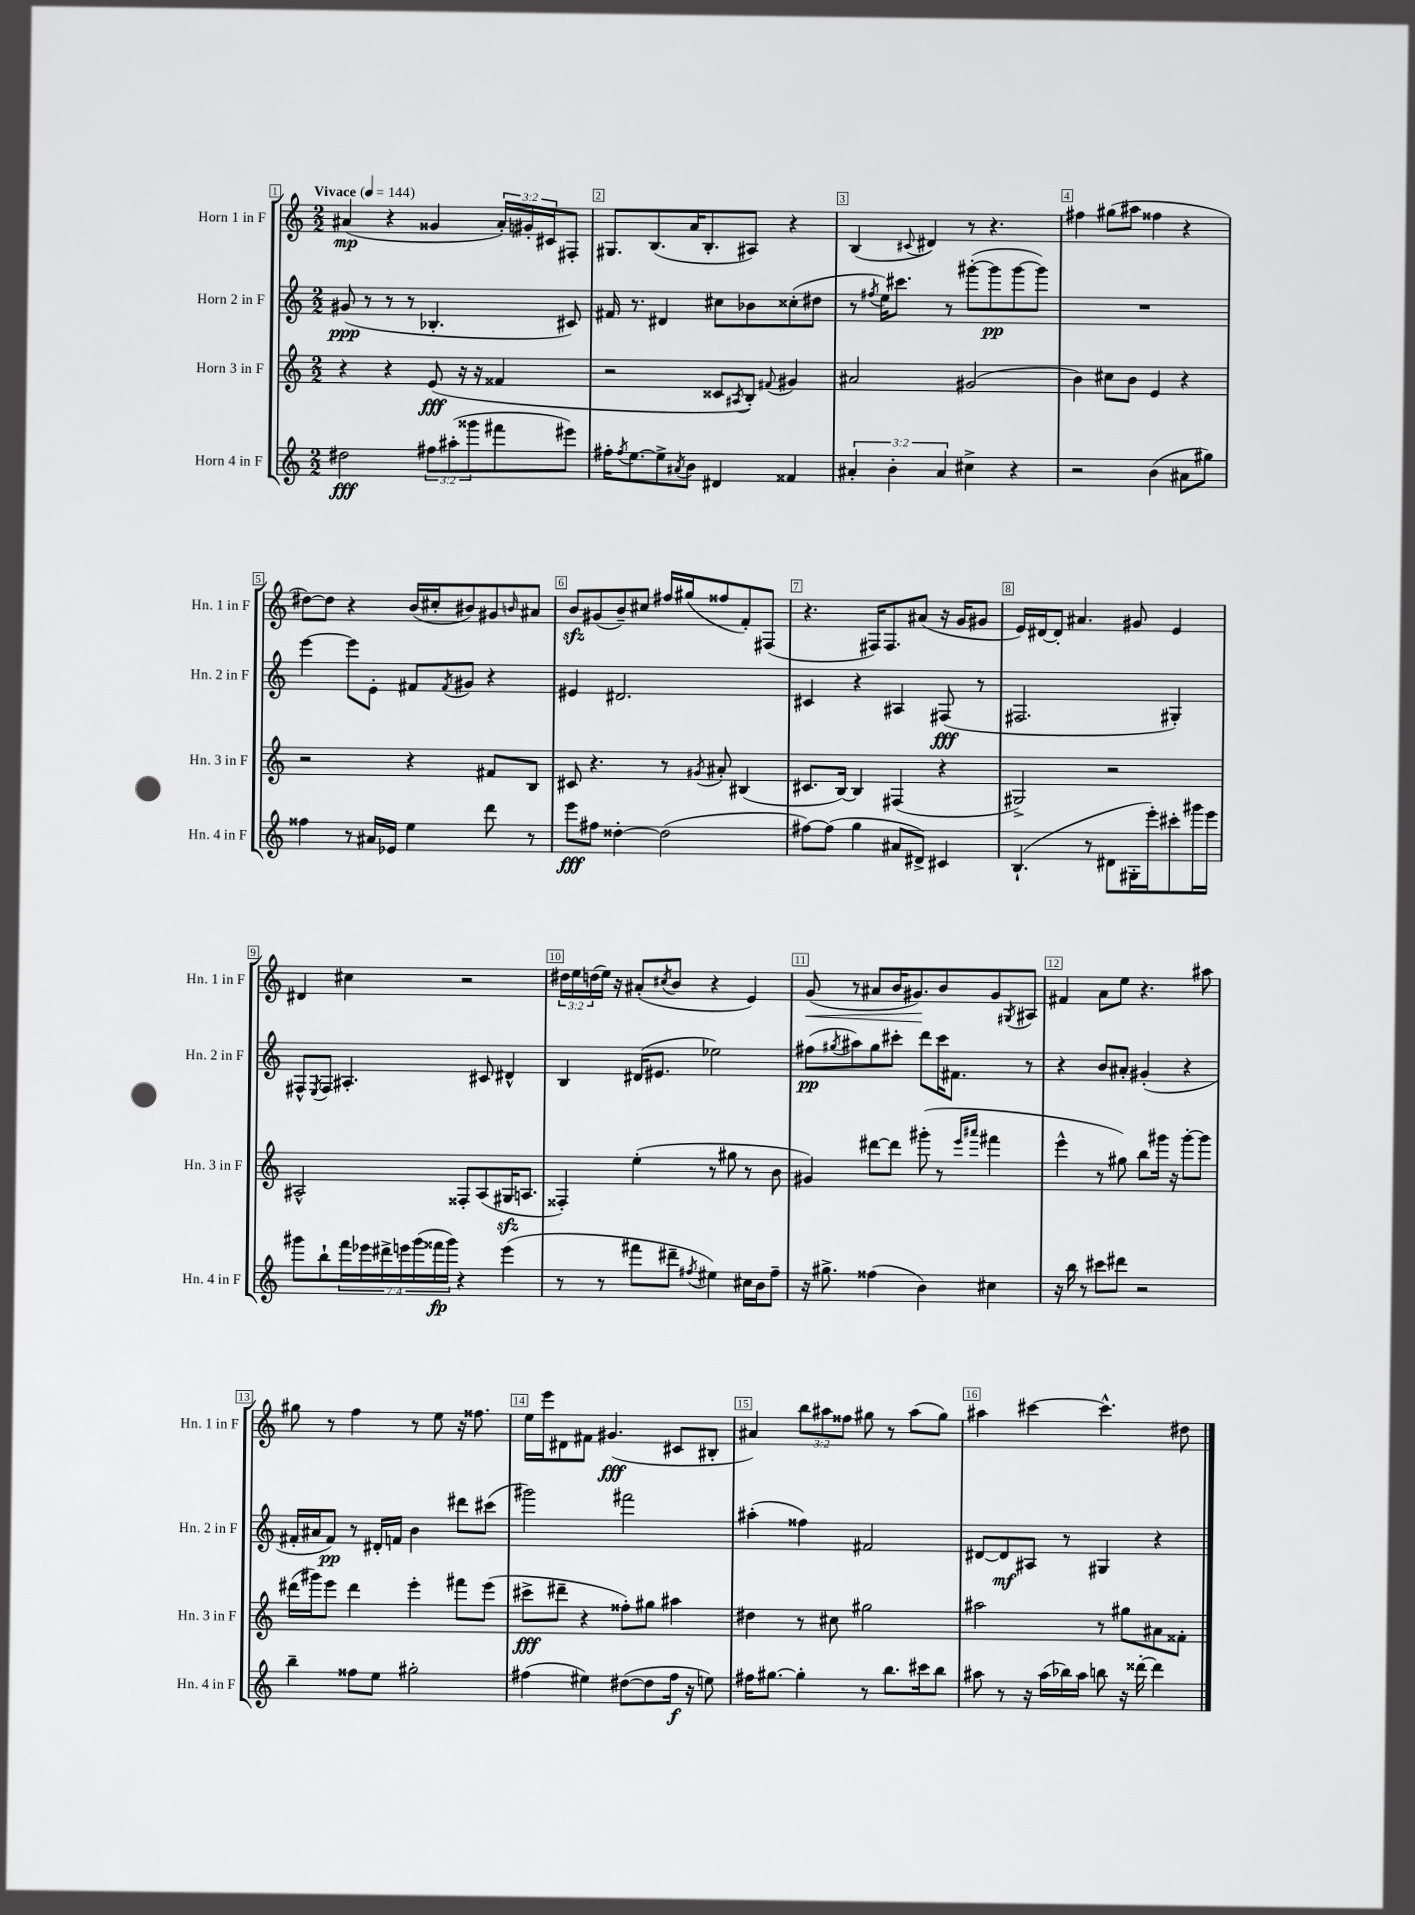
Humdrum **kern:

**kern	**dynam	**kern	**dynam	**kern	**dynam	**kern	**dynam
*part4	*part4	*part3	*part3	*part2	*part2	*part1	*part1
*staff4	*staff4	*staff3	*staff3	*staff2	*staff2	*staff1	*staff1
*I"Horn 4 in F	*	*I"Horn 3 in F	*	*I"Horn 2 in F	*	*I"Horn 1 in F	*
*I'Hn. 4 in F	*	*I'Hn. 3 in F	*	*I'Hn. 2 in F	*	*I'Hn. 1 in F	*
*clefG2	*	*clefG2	*	*clefG2	*	*clefG2	*
*k[]	*	*k[]	*	*k[]	*	*k[]	*
*M2/2	*	*M2/2	*	*M2/2	*	*M2/2	*
*MM144	*	*MM144	*	*MM144	*	*MM144	*
=1	=1	=1	=1	=1	=1	=1	=1
!	!	!	!	!	!	!LO:TX:a:B:t=Vivace	!
2dd#X\	fff	4r	.	(8g#X/	ppp	(4a#X/	mp
.	.	.	.	8r	.	.	.
.	.	4r	.	8r	.	4r	.
.	.	.	.	8r	.	.	.
12ff#X\L	.	(8e/	fff	4.B-X'/	.	4g##X/	.
(12aa#X'\	.	.	.	.	.	.	.
.	.	16r	.	.	.	.	.
12ggg##X\	.	.	.	.	.	.	.
.	.	16r	.	.	.	.	.
8fff#X\	.	4f##X/	.	.	.	24a#'/LL)	.
.	.	.	.	.	.	24g#X'/	.
.	.	.	.	.	.	24c#X/J	.
8eee#X\J)	.	.	.	8c#X/)	.	8F#X'/J	.
=2	=2	=2	=2	=2	=2	=2	=2
16ff#X'\KL	.	2r	.	16f#X/	.	8.G#X/L	.
8qff#/	.	.	.	.	.	.	.
[8.ee\	.	.	.	8.r	.	.	.
.	.	.	.	.	.	(8.B/	.
8ee^\]	.	.	.	4d#X/	.	.	.
8qa#X/	.	.	.	.	.	.	.
8b\J	.	.	.	.	.	16a/K	.
.	.	.	.	.	.	8.B'/	.
4d#X/	.	8c##X/L	.	8cc#X\L	.	.	.
.	.	8qA#X/	.	.	.	.	.
.	.	8B'/J)	.	8b-X\	.	8A#X/J)	.
.	.	8qqf#X/	.	.	.	.	.
4f##X/	.	4g#X/	.	(8cc##X'\	.	4r	.
.	.	.	.	8dd#X\J	.	.	.
=3	=3	=3	=3	=3	=3	=3	=3
6a#X'/	.	2a#X/	.	8r	.	(4B/	.
.	.	.	.	8qff#X/	.	.	.
.	.	.	.	16ee\KL)	.	.	.
6b'\	.	.	.	.	.	.	.
.	.	.	.	8.ccc#X\J	.	.	.
.	.	.	.	.	.	8qqc#X/	.
.	.	.	.	.	.	4d#X/)	.
6a#/	.	.	.	.	.	.	.
.	.	.	.	8r	.	.	.
4cc#X^\	.	(2g#X/	.	([8ggg#X'\L	.	8r	.
.	.	.	.	8ggg#\]	pp	4.r	.
4r	.	.	.	[8ggg#\	.	.	.
.	.	.	.	8ggg#\J])	.	.	.
=4	=4	=4	=4	=4	=4	=4	=4
2r	.	4b\)	.	1r	.	4ff#X\	.
.	.	8cc#X\L	.	.	.	(8gg#X\L	.
.	.	8b\J	.	.	.	8aa#X\J	.
(4b\	.	4e/	.	.	.	4ff##X\	.
8a#X\L	.	4r	.	.	.	4r	.
8gg#X\J)	.	.	.	.	.	.	.
!!LO:LB:g=z
=5	=5	=5	=5	=5	=5	=5	=5
4ff##X\	.	2r	.	[4eee\	.	[8dd#X\L)	.
.	.	.	.	.	.	8dd#\J]	.
8r	.	.	.	8eee\L]	.	4r	.
16a#X/LL	.	.	.	8e'\J	.	.	.
16e-X/JJ	.	.	.	.	.	.	.
4ee\	.	4r	.	8f#X/L	.	(16b/LL	.
.	.	.	.	.	.	16cc#X'/J	.
.	.	.	.	8qf#/	.	.	.
.	.	.	.	8g#X/J	.	8b#X/)	.
8ddd\	.	8f#X/L	.	4r	.	8g#X/	.
.	.	.	.	.	.	16qqbn/	.
8r	.	8B/J	.	.	.	8a#X/J	.
=6	=6	=6	=6	=6	=6	=6	=6
8eee\L	fff	8c#X/	.	4e#X/	.	8bzz/L	.
8ff#X\J	.	4.r	.	.	.	(8g#X/	.
[4dd##X'\	.	.	.	2.d#X/	.	8b~/)	.
.	.	.	.	.	.	8cc#X/J	.
(2dd##\]	.	8r	.	.	.	16ff#X/LL	.
.	.	.	.	.	.	(16gg#X/J	.
.	.	8qg#X/	.	.	.	.	.
.	.	8a#X'/	.	.	.	8ff##X/	.
.	.	(4B#X/	.	.	.	8f'/)	.
.	.	.	.	.	.	(8F#X/J	.
=7	=7	=7	=7	=7	=7	=7	=7
[8ff#X\L)	.	8.c#X/L	.	4c#X/	.	4.r	.
(8ff#\J]	.	.	.	.	.	.	.
.	.	[16B/Jk)	.	.	.	.	.
4gg\	.	4B/]	.	4r	.	.	.
.	.	.	.	.	.	16F#X/KL)	.
.	.	.	.	.	.	8.F#/	.
8a#X/L	.	(4F#X/	.	4A#X/	.	.	.
8d#X^/J)	.	.	.	.	.	(8a#X/J	.
4c#X/	.	4r	.	(8F#X/	fff	16r	.
.	.	.	.	.	.	16g/KL	.
.	.	.	.	8r	.	8g#X/J	.
=8	=8	=8	=8	=8	=8	=8	=8
(4.B`/	.	2G#X^/)	.	2.F#X/	.	16e/LL)	.
.	.	.	.	.	.	[16d#X/J	.
.	.	.	.	.	.	8d#'/J]	.
.	.	.	.	.	.	4.a#X/	.
8r	.	.	.	.	.	.	.
8d#X\L	.	2r	.	.	.	.	.
16G#X'\L	.	.	.	.	.	8g#X/	.
16eee'\J)	.	.	.	.	.	.	.
8ccc#X'\	.	.	.	4G#X'/)	.	4e/	.
16ggg#X\L	.	.	.	.	.	.	.
16eee\JJ	.	.	.	.	.	.	.
!!LO:LB:g=z
=9	=9	=9	=9	=9	=9	=9	=9
8ggg#X\L	.	2A#X^^/	.	8F#X^^/L	.	4d#X/	.
.	.	.	.	8qE/	.	.	.
8bb`\	.	.	.	8F#/J	.	.	.
28fff\L	.	.	.	4.A#X'/	.	4cc#X\	.
28eee-X\	.	.	.	.	.	.	.
28ddd#X^\	.	.	.	.	.	.	.
28eeen\	.	.	.	.	.	.	.
(28ggg#\	.	.	.	.	.	.	.
28fff##X\	fp	.	.	.	.	.	.
28ggg#\JJ)	.	.	.	.	.	.	.
4r	.	8F##X'/L	.	.	.	2r	.
.	.	(8A#/	.	8c#X/	.	.	.
(4eee\	.	16G#Xzz/K	.	4d#X^^/	.	.	.
.	.	8.An/J	.	.	.	.	.
=10	=10	=10	=10	=10	=10	=10	=10
8r	.	4F##X'/)	.	4B/	.	24dd#X\LL	.
.	.	.	.	.	.	24ee\	.
.	.	.	.	.	.	(24ddn\	.
8r	.	.	.	.	.	16ee\JJ)	.
.	.	.	.	.	.	16r	.
8fff#X\L	.	(4ee'\	.	(16d#X/KL	.	(8a#X'/L	.
.	.	.	.	8.e#X/J	.	.	.
.	.	.	.	.	.	8qcc#X/	.
8ddd#X~\J	.	.	.	.	.	8b/J	.
8qff#X/	.	.	.	.	.	.	.
4ee#X\)	.	8r	.	2ee-X\)	.	4r	.
.	.	8gg#X\	.	.	.	.	.
16cc#X\LL	.	8r	.	.	.	4e/)	.
16b\J	.	.	.	.	.	.	.
8ff#~\J	.	8b\	.	.	.	.	.
=11	=11	=11	=11	=11	=11	=11	=11
!	!	!	!	!	!	!	!LO:HP:b
16r	.	4g#X/)	.	(8ff#X\L	pp	(8g/	<
8.gg#X^\	.	.	.	.	.	.	.
.	.	.	.	8qgg#X/	.	.	.
.	.	.	.	8aa#X\)	.	8r	.
(4ff##X\	.	[8ddd#X\L	.	8gg#\	.	8a#X/L	.
.	.	8ddd#\J]	.	8ccc#X'\J	.	16b/K	.
.	.	.	.	.	.	8.g#X/)	.
4b\)	.	(8ggg#X'\	.	8ddd\L	.	.	.
.	.	8r	.	16ccc#\K	.	8b/	[
.	.	.	.	8.f#X\J	.	.	.
.	.	16qqeee/LL	.	.	.	.	.
.	.	16qqaaa#X/JJ	.	.	.	.	.
4cc#X\	.	4fff#X\	.	.	.	8g#/	.
.	.	.	.	.	.	8qG#X/	.
.	.	.	.	8r	.	8A#X/J	.
=12	=12	=12	=12	=12	=12	=12	=12
16r	.	4eee^^\	.	4r	.	4f#X/	.
16bb\	.	.	.	.	.	.	.
8r	.	.	.	.	.	.	.
8ccc#X\L	.	8r	.	8b/L	.	8a\L	.
8ddd#X\J	.	8gg#X\)	.	8a#X'/J	.	8ee\J	.
2r	.	8bb\L	.	(4g#X'/	.	4.r	.
.	.	16ggg#X\Jk	.	.	.	.	.
.	.	16r	.	.	.	.	.
.	.	[8ggg#'\L	.	4r	.	.	.
.	.	8ggg#\J]	.	.	.	8aa#X\	.
!!LO:LB:g=z
=13	=13	=13	=13	=13	=13	=13	=13
4bb~\	.	(16ddd#X\LL	.	16f#X'/LL	.	8gg#X\	.
.	.	16ggg#X\J)	.	16a#X/J	.	.	.
.	.	8eee\J	.	8f#/J)	pp	8r	.
8ff##X\L	.	4ddd#\	.	8r	.	4ff\	.
8ee\J	.	.	.	16d#X'/LL	.	.	.
.	.	.	.	16fn/JJ	.	.	.
2gg#X'\	.	4eee'\	.	4b\	.	8r	.
.	.	.	.	.	.	8ee\	.
.	.	8fff#X\L	.	8ddd#X\L	.	16r	.
.	.	.	.	.	.	8.ff##X\	.
.	.	(8eee\J	.	(8ccc#X\J	.	.	.
=14	=14	=14	=14	=14	=14	=14	=14
(4ff#X\	.	8ccc#X^\L	fff	2ggg#X\)	.	16ee\LL	.
.	.	.	.	.	.	16eee\J	.
.	.	8ddd#X~\J	.	.	.	8d#X\	.
4ee#X\)	.	4r	.	.	.	8f#X\J	.
.	.	.	.	.	.	(4.g#X/	fff
([8dd#X\L	.	8ff##X'\L)	.	2fff#X\	.	.	.
8dd#\]	.	8gg#X\J	.	.	.	.	.
16ff#\Jk	f	4aa#X\	.	.	.	8c#X/L	.
16r	.	.	.	.	.	.	.
8een\)	.	.	.	.	.	8B#X'/J	.
=15	=15	=15	=15	=15	=15	=15	=15
16ff#X\KL	.	4dd#X\	.	(4aa#X'\	.	4a#X/)	.
[8.gg#X\J	.	.	.	.	.	.	.
4gg#'\]	.	8r	.	4ff##X\)	.	12bb\L	.
.	.	.	.	.	.	12aa#X\	.
.	.	8cc#X\	.	.	.	.	.
.	.	.	.	.	.	12ff##X\J	.
8r	.	2gg#X\	.	2f#X/	.	8gg#X\	.
8.bb\L	.	.	.	.	.	8r	.
.	.	.	.	.	.	(8aa#\L	.
16ccc#X\k	.	.	.	.	.	.	.
8bb\J	.	.	.	.	.	8gg#\J)	.
=16	=16	=16	=16	=16	=16	=16	=16
8aa#X\	.	2aa#X\	.	[8d#X/L	.	4aa#X\	.
8r	.	.	.	8d#/]	mf	.	.
16r	.	.	.	8A#X/J	.	[4ccc#X\	.
(16aa#\LL	.	.	.	.	.	.	.
16bb-X\)	.	.	.	8r	.	.	.
16aa#\JJ	.	.	.	.	.	.	.
8bbn\	.	8r	.	4G#X/	.	4.ccc#^^\]	.
16r	.	8gg#X\L	.	.	.	.	.
[16ddd##X'\	.	.	.	.	.	.	.
4ddd##\]	.	8a#X\	.	4r	.	.	.
.	.	8f##X'\J	.	.	.	8dd#X\	.
==	==	==	==	==	==	==	==
*-	*-	*-	*-	*-	*-	*-	*-
